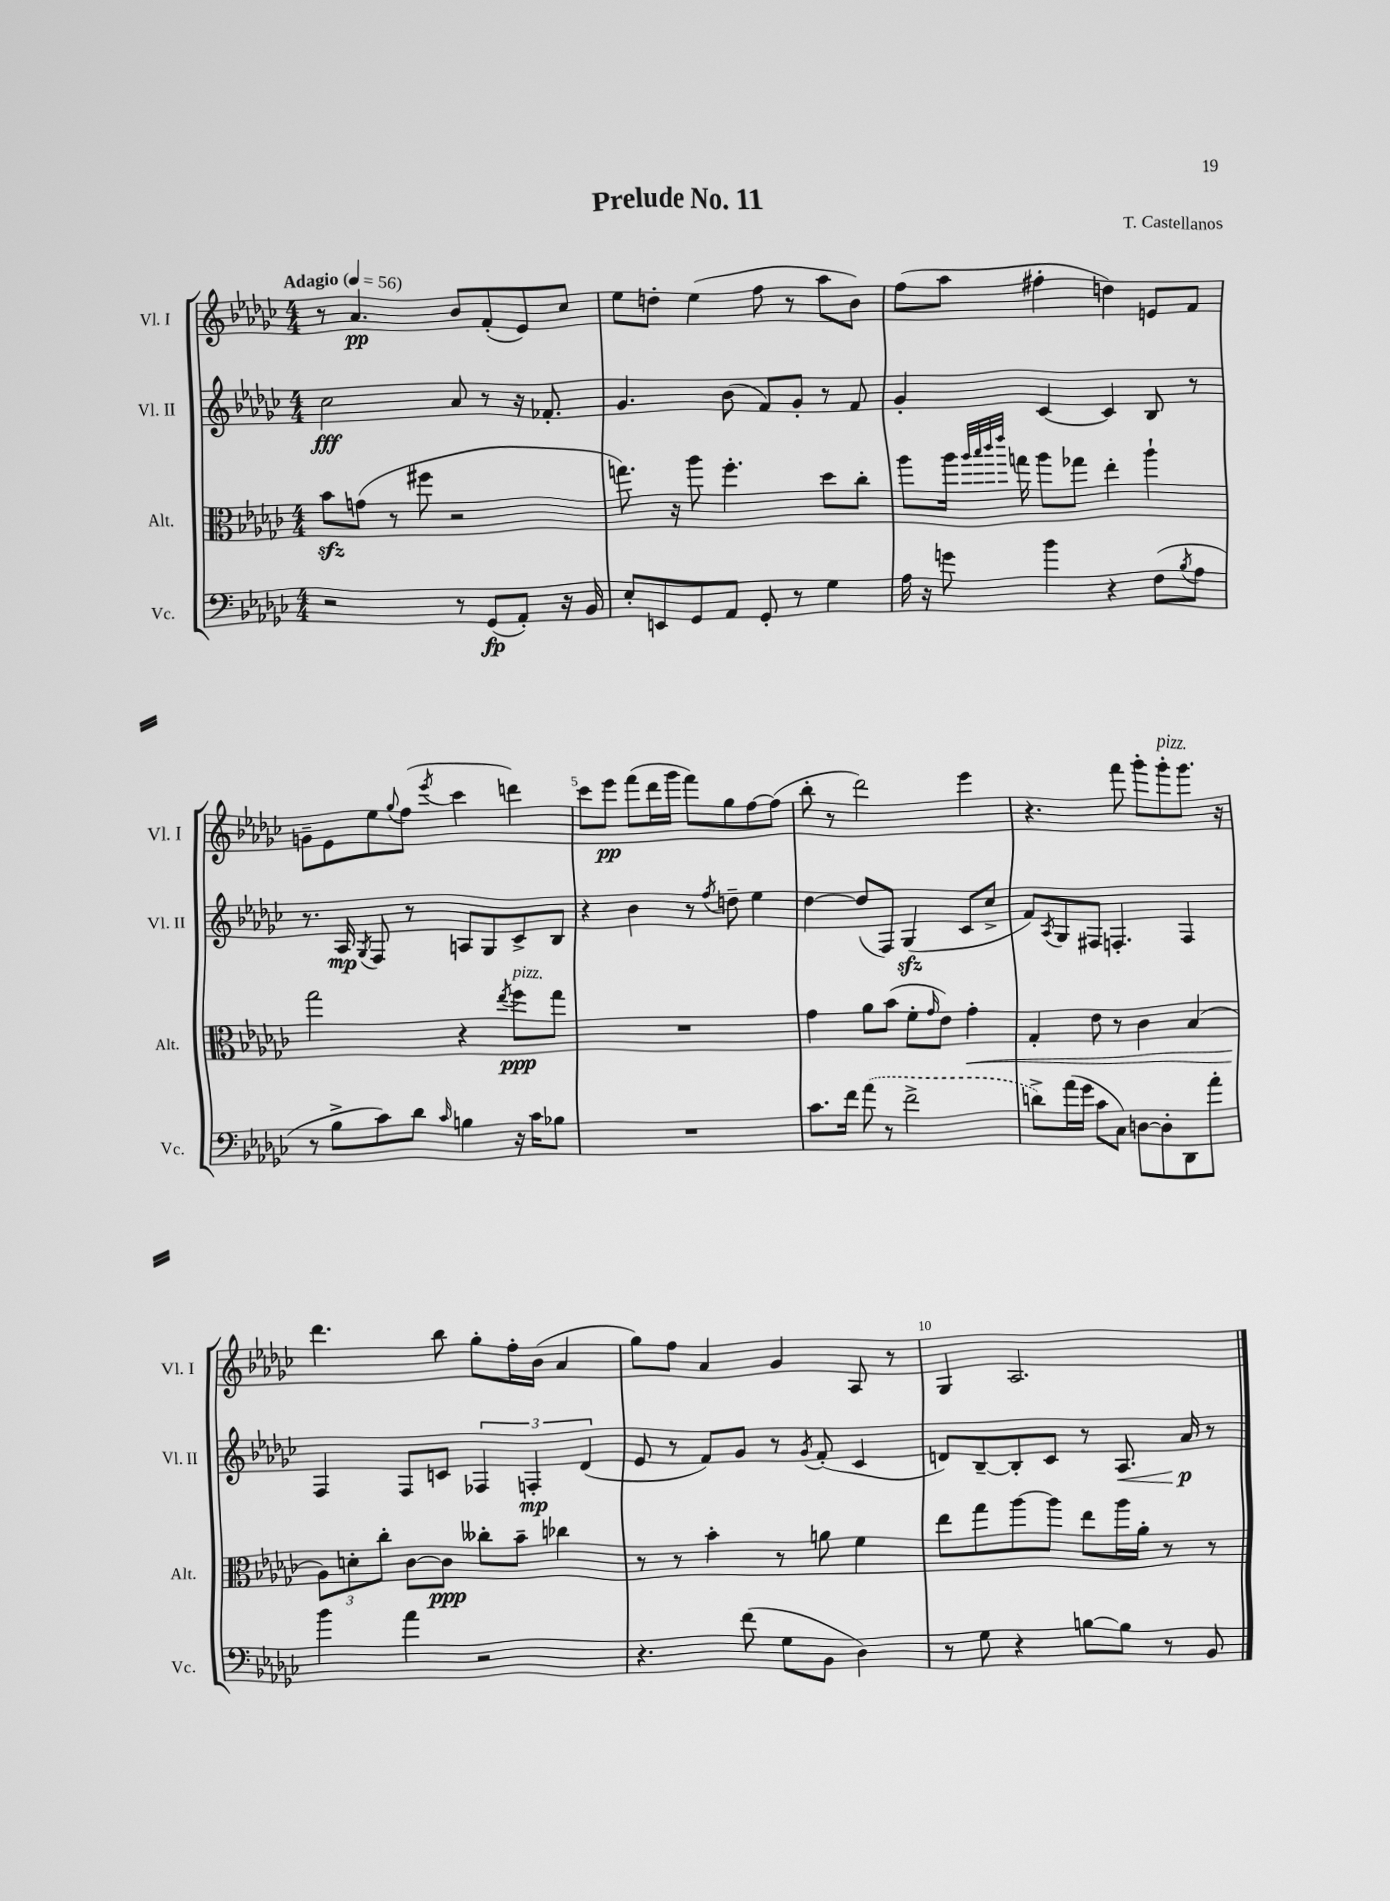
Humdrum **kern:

**kern	**kern	**kern	**kern
*staff4	*staff3	*staff2	*staff1
*clefF4	*clefC3	*clefG2	*clefG2
*k[b-e-a-d-g-c-]	*k[b-e-a-d-g-c-]	*k[b-e-a-d-g-c-]	*k[b-e-a-d-g-c-]
*M4/4	*M4/4	*M4/4	*M4/4
*MM56	*MM56	*MM56	*MM56
2r	8b-	2cc-	8r
.	(8g	.	4.a-
.	8r	.	.
.	8ff#	.	.
8r	2r	8a-	8b-
(8GG-	.	8r	(8f'
8AA-')	.	16r	8e-)
.	.	8.f-'	.
16r	.	.	8cc-
16BB-	.	.	.
=	=	=	=
8E-'	8.gg)	4.g-	8ee-
8EE	.	.	8dd'
.	16r	.	.
8GG-	8aa-	.	(4ee-
8AA-	4.ff'	(8b-	.
8GG-'	.	8f)	8ff
8r	.	8g-'	8r
4G-	8dd-	8r	8aa-
.	8cc-'	8f	8b-)
=	=	=	=
16A-	8aa-	4g-'	(8ff
16r	.	.	.
8g	16aa-	.	8aa-
.	32qqaa-	.	.
.	32qqbb-	.	.
.	32qqccc-	.	.
.	32qqeee-	.	.
.	16gg	.	.
4b-	8aa-	[4c-	4ff#'
.	8gg-	.	.
4r	4ee-'	4c-]	4dd)
(8F	4aa-`	8B-	8e
8qB-	.	.	.
8A-	.	8r	8f
=	=	=	=
8r	2gg-	8.r	8g~
8B-^	.	.	8e-
.	.	16A-	.
.	.	8qG-	.
8c-)	.	8F	8ee-
.	.	.	8qqgg-
8d-	.	8r	(8ff
16qqc-	.	.	8qeee-
4B	4r	8A	4ccc-
.	.	8G-	.
.	8qee-	.	.
16r	8ff	8c-^	4ddd)
16c-	.	.	.
8B-	8gg-	8B-	.
=	=	=	=
1r	1r	4r	8ccc-
.	.	.	8eee-
.	.	4b-	(8fff
.	.	.	16ddd-
.	.	.	16ggg-
.	.	8r	8fff)
.	.	8qff	.
.	.	8dd~	8gg-
.	.	4ee-	[8ff
.	.	.	(8ff]
=	=	=	=
8.c-	4g-	[4dd-	8bb-'
.	.	.	8r
16f	.	.	.
(8a-	8a-	(8dd-]	2ddd-)
8r	(8b-	8F)	.
2f^	8f'	(4G-	.
.	16qqg-	.	.
.	8e-)	.	.
.	4g-'	8c-	4eee-
.	.	8cc-^	.
=	=	=	=
8d^)	4G-'	8f)	4.r
.	.	8qA-	.
(16a-	.	8G-	.
16g-	.	.	.
8c-	8e-	8F#	.
8C-)	8r	4.F'	8fff
[8D	4c-	.	8ggg-'
8D']	.	.	8ggg-'
8DD-	(4B-	4F	8.ggg-
8a-'	.	.	.
.	.	.	16r
=	=	=	=
4b-	12A-)	4F	4.ddd-
.	12d'	.	.
.	12cc-'	.	.
4a-	[8c-	8F	.
.	8c-]	8c	8bb-
2r	8cc--'	6F-	8gg-'
.	8b-~	.	16ff'
.	.	6F'	.
.	.	.	(16b-
.	4cc-	.	4a-
.	.	(6d-	.
=	=	=	=
4.r	8r	8e-	8gg-)
.	8r	8r	8ff
.	4b-'	8f)	4a-
(8f	.	8g-	.
8G-	8r	8r	4g-
.	.	8qg-	.
8BB-	8a	(8f'	.
4D-)	4f	4c-	8A-
.	.	.	8r
=	=	=	=
8r	8ee-	8d)	4G-
8G-	8gg-	[8B-~	.
4r	[8aa-	8B-']	2.A-
.	8aa-]	8c-	.
[8B	8ee-	8r	.
8B]	16aa-	8.A-	.
.	16a-'	.	.
8r	8r	.	.
.	.	16a-	.
8BB-	8r	8r	.
==	==	==	==
*-	*-	*-	*-
